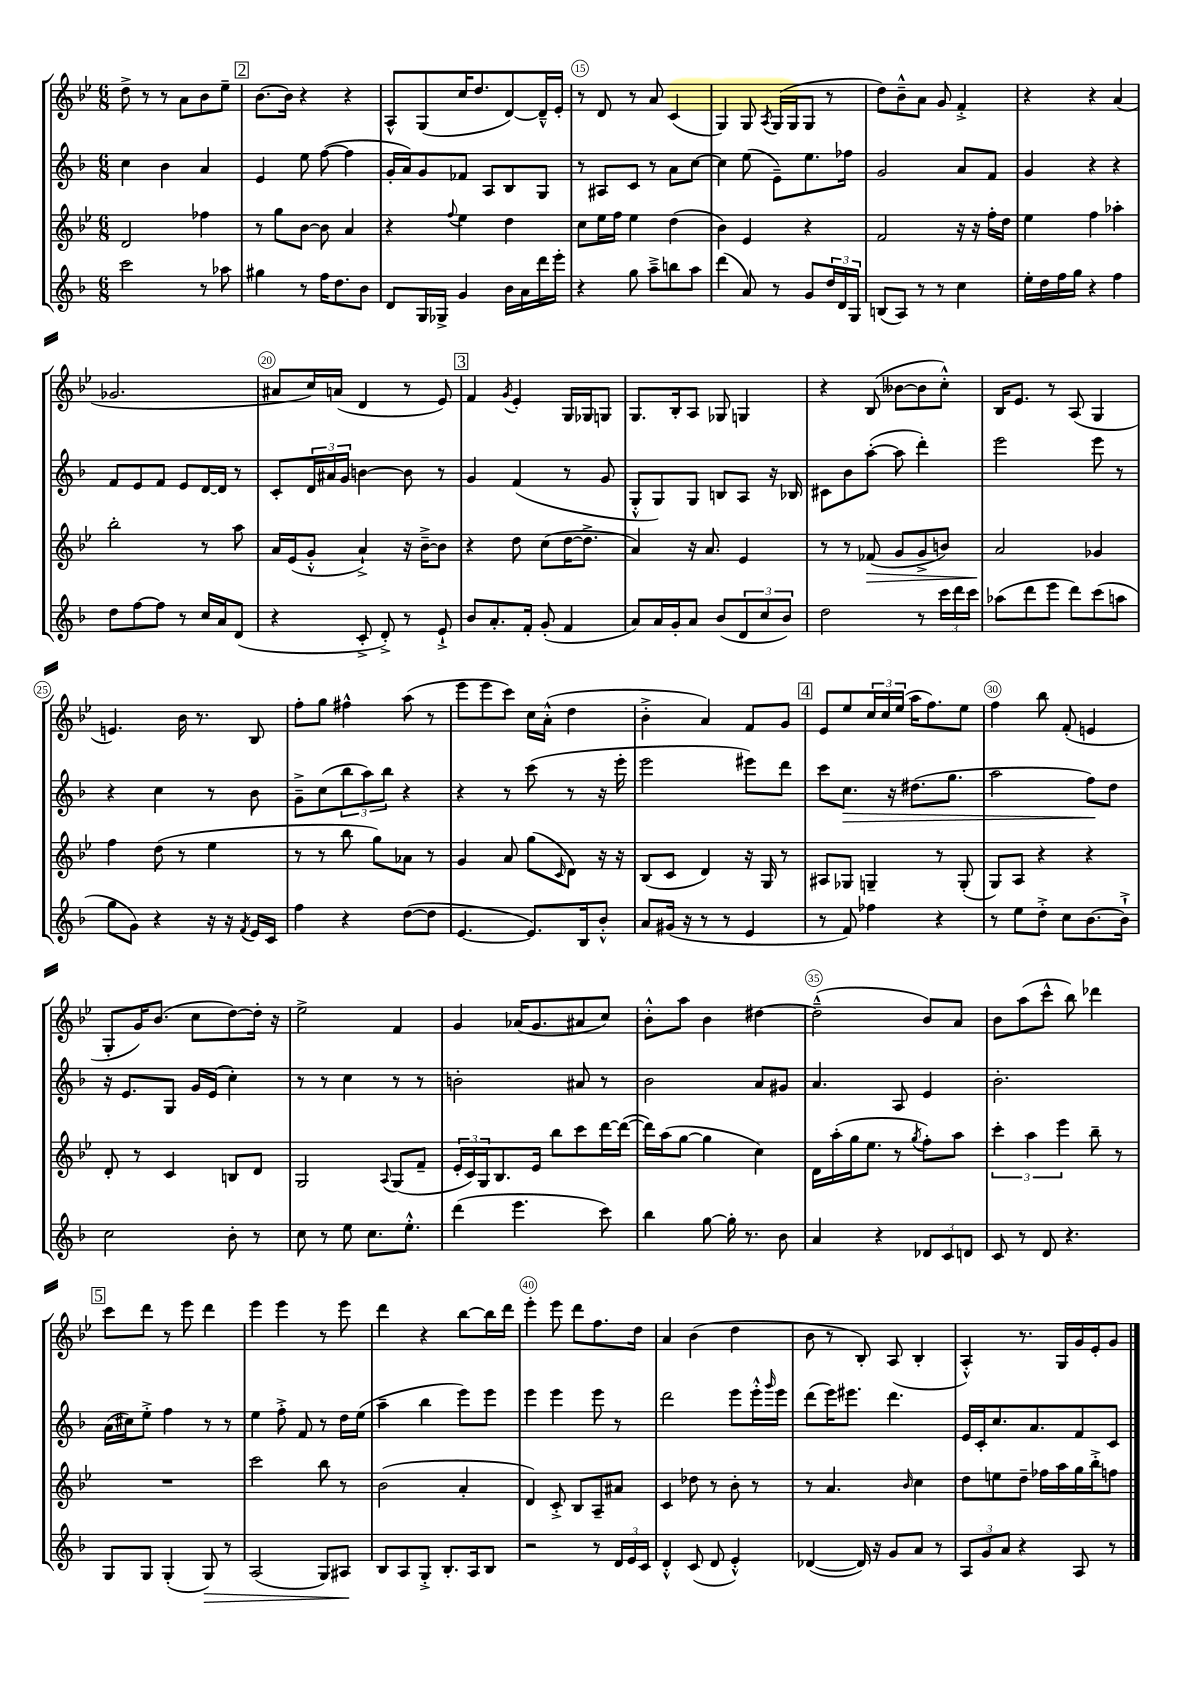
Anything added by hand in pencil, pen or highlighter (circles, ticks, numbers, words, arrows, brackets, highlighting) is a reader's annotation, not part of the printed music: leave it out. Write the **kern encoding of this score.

**kern	**dynam	**kern	**dynam	**kern	**dynam	**kern
*part4	*part4	*part3	*part3	*part2	*part2	*part1
*staff4	*staff4	*staff3	*staff3	*staff2	*staff2	*staff1
*clefG2	*	*clefG2	*	*clefG2	*	*clefG2
*k[b-]	*	*k[b-e-]	*	*k[b-]	*	*k[b-e-]
*M6/8	*	*M6/8	*	*M6/8	*	*M6/8
=12	=12	=12	=12	=12	=12	=12
2ccc\	.	2d/	.	4cc\	.	8dd^\
.	.	.	.	.	.	8r
.	.	.	.	4b-\	.	8r
.	.	.	.	.	.	8a\L
8r	.	4ff-X\	.	4a/	.	8b-\
8aa-X\	.	.	.	.	.	8ee-~\J
!!LO:REH:place=s1:t=2
=13	=13	=13	=13	=13	=13	=13
4gg#X\	.	8r	.	4e/	.	[8.b-\L
.	.	8gg\L	.	.	.	.
.	.	.	.	.	.	16b-\Jk]
8r	.	[8b-\J	.	8ee\	.	4r
16ff\KL	.	8b-\]	.	([8ff\	.	.
8.dd\	.	.	.	.	.	.
.	.	4a/	.	4ff\]	.	4r
8b-\J	.	.	.	.	.	.
=14	=14	=14	=14	=14	=14	=14
8d/L	.	4r	.	16g'/LL	.	8A^^/L
.	.	.	.	16a/J)	.	.
16G/L	.	.	.	8g/	.	(8G/
16G-X^/JJ	.	.	.	.	.	.
.	.	8qqff/	.	.	.	.
4g/	.	4ee-\	.	8f-X/J	.	16cc/K
.	.	.	.	.	.	8.dd/
.	.	.	.	8A/L	.	.
16b-\LL	.	4dd\	.	8B-/	.	[8d/)
16a\	.	.	.	.	.	.
16ddd\	.	.	.	8G/J	.	16d~^^/L]
16eee'\JJ	.	.	.	.	.	16e-'/JJ
=15	=15	=15	=15	=15	=15	=15
4r	.	8cc\L	.	8r	.	8r
.	.	16ee-\L	.	8A#X/L	.	8d/
.	.	16ff\JJ	.	.	.	.
8gg\	.	4ee-\	.	8c/J	.	8r
8aa~^\L	.	.	.	8r	.	8a/
8bbn\	.	(4dd\	.	8a\L	.	(4c/
8aa\J	.	.	.	[8cc\J	.	.
=16	=16	=16	=16	=16	=16	=16
(4ddd\	.	4b-\)	.	4cc\]	.	4G/)
8a/)	.	4e-/	.	(8ee\	.	8G/
.	.	.	.	.	.	8qA/
8r	.	.	.	8e~\L)	.	(16G/LL
.	.	.	.	.	.	16G/J
8g/L	.	4r	.	8.ee\	.	8G/J
24dd/L	.	.	.	.	.	8r
24d/	.	.	.	.	.	.
.	.	.	.	16ff-X\Jk	.	.
24G/JJ	.	.	.	.	.	.
=17	=17	=17	=17	=17	=17	=17
(8Bn/L	.	2f/	.	2g/	.	8dd\L)
8A/J)	.	.	.	.	.	8b-~^^\
8r	.	.	.	.	.	8a\J
8r	.	.	.	.	.	8g/
4cc\	.	16r	.	8a/L	.	4f'^/
.	.	16r	.	.	.	.
.	.	16ff'\LL	.	8f/J	.	.
.	.	16dd\JJ	.	.	.	.
=18	=18	=18	=18	=18	=18	=18
16ee'\LL	.	4ee-\	.	4g/	.	4r
16dd\	.	.	.	.	.	.
16ff\	.	.	.	.	.	.
16gg\JJ	.	.	.	.	.	.
4r	.	4ff\	.	4r	.	4r
4ff\	.	4aa-X'\	.	4r	.	(4a/
!!LO:LB:g=z
=19	=19	=19	=19	=19	=19	=19
8dd\L	.	2bb-'\	.	8f/L	.	2.g-X/
[8ff\	.	.	.	8e/	.	.
8ff\J]	.	.	.	8f/J	.	.
8r	.	.	.	8e/L	.	.
16cc/LL	.	8r	.	[16d/L	.	.
16a/J	.	.	.	16d/JJ]	.	.
(8d/J	.	8aa\	.	8r	.	.
=20	=20	=20	=20	=20	=20	=20
4r	.	16a/LL	.	8c'/L	.	8a#X/L
.	.	(16e-/J	.	.	.	.
.	.	8g'^^/J	.	24d/L	.	16cc/L)
.	.	.	.	24a#X/	.	.
.	.	.	.	.	.	(16an/JJ
.	.	.	.	24g/JJ	.	.
8c'^/	.	4a`^/)	.	[4bn\	.	4d/
8d'^/)	.	.	.	.	.	.
8r	.	16r	.	8b\]	.	8r
.	.	[16b-~^\KL	.	.	.	.
8e`^/	.	8b-\J]	.	8r	.	8e-/)
!!LO:REH:place=s1:t=3
=21	=21	=21	=21	=21	=21	=21
8b-/L	.	4r	.	4g/	.	4f/
8.a'/	.	.	.	.	.	.
.	.	.	.	.	.	8qg/
.	.	8dd\	.	(4f/	.	4e-'/
16f'/Jk	.	.	.	.	.	.
(8g'/	.	(8cc\L	.	.	.	.
4f/	.	[16dd\K	.	8r	.	16G/LL
.	.	8.dd^\J]	.	.	.	16G-X/J
.	.	.	.	8g/	.	8Gn/J
=22	=22	=22	=22	=22	=22	=22
8a/L)	.	4a/)	.	8G'^^/L	.	8.G/L
16a/L	.	.	.	8G/)	.	.
16g'/J	.	.	.	.	.	16B-'/k
8a/J	.	16r	.	8G/J	.	8A/J
.	.	8.a/	.	.	.	.
(8b-/L	.	.	.	8Bn/L	.	8G-X/
12d/	.	4e-/	.	8A/J	.	4Gn/
12cc/	.	.	.	.	.	.
.	.	.	.	16r	.	.
12b-/J)	.	.	.	.	.	.
.	.	.	.	16B-X/	.	.
=23	=23	=23	=23	=23	=23	=23
2dd\	.	8r	.	8c#X\L	.	4r
.	.	8r	.	8b-\	.	.
!	!	!	!LO:HP:b	!	!	!
.	.	(8f-X/	>	([8aa'\J	.	(8B-/
.	.	8g/L	.	8aa\]	.	[8b--X\L
8r	.	8g^/	.	4ddd'\)	.	8b--\]
24ccc\LL	.	8bn/J)	.	.	.	8cc'^^\J)
24ddd\	.	.	.	.	.	.
24ccc\JJ	.	.	.	.	.	.
=24	=24	=24	=24	=24	=24	=24
(8aa-X\L	.	2a/	.	2eee\	.	16B-/KL
.	.	.	.	.	.	8.e-/J
8ddd\	.	.	.	.	.	.
8eee\J	.	.	.	.	.	8r
8ddd\L)	.	.	.	.	.	(8A/
(8ccc\	.	4g-X/	]	8eee\	.	4G/
8aan\J	.	.	.	8r	.	.
!!LO:LB:g=z
=25	=25	=25	=25	=25	=25	=25
8gg\L	.	4ff\	.	4r	.	4.en/)
8g\J)	.	.	.	.	.	.
4r	.	(8dd\	.	4cc\	.	.
.	.	8r	.	.	.	16b-\
.	.	.	.	.	.	8.r
16r	.	4ee-\	.	8r	.	.
16r	.	.	.	.	.	.
8qf/	.	.	.	.	.	.
16e/LL	.	.	.	8b-\	.	8B-/
16c/JJ	.	.	.	.	.	.
=26	=26	=26	=26	=26	=26	=26
4ff\	.	8r	.	8g~^\L	.	8ff'\L
.	.	8r	.	(8cc\	.	8gg\J
4r	.	8bb-\	.	12bb-\	.	4ff#X^^\
.	.	.	.	12aa\)	.	.
.	.	8gg\L)	.	.	.	.
.	.	.	.	12bb-\J	.	.
([8dd\L	.	8a-X\J	.	4r	.	(8aa\
8dd\J]	.	8r	.	.	.	8r
=27	=27	=27	=27	=27	=27	=27
[4.e/	.	4g/	.	4r	.	8eee-\L
.	.	.	.	.	.	8eee-\
.	.	8a/	.	8r	.	8ccc\J)
8.e/L])	.	(8gg\L	.	(8ccc\	.	16cc\LL
.	.	.	.	.	.	(16a'^^\JJ
.	.	16qqc/	.	.	.	.
.	.	8d\J)	.	8r	.	4dd\
16B-/k	.	.	.	.	.	.
8b-'^^/J	.	16r	.	16r	.	.
.	.	16r	.	16eee'\	.	.
=28	=28	=28	=28	=28	=28	=28
8a/L	.	(8B-/L	.	2eee\	.	4b-'^\
(16g#X/Jk	.	8c/J	.	.	.	.
16r	.	.	.	.	.	.
8r	.	4d/)	.	.	.	4a/)
8r	.	.	.	.	.	.
4e/	.	16r	.	8eee#X\L)	.	8f/L
.	.	16G/	.	.	.	.
.	.	8r	.	8ddd\J	.	8g/J
!!LO:REH:place=s1:t=4
=29	=29	=29	=29	=29	=29	=29
8r	.	8A#X/L	.	8ccc\L	.	8e-/L
!	!	!	!	!	!LO:HP:b	!
8f/)	.	8G-X/J	.	8.cc\J	>	8ee-/
4ff-X\	.	4Gn~/	.	.	.	24cc/L
.	.	.	.	.	.	24cc/
.	.	.	.	16r	.	.
.	.	.	.	.	.	(24ee-/JJ
.	.	.	.	(8.dd#X\L	.	16aa\KL
.	.	.	.	.	.	8.ff\)
4r	.	8r	.	.	.	.
.	.	.	.	8.gg\J	.	.
.	.	(8G'/	.	.	.	8ee-\J
=30	=30	=30	=30	=30	=30	=30
8r	.	8G/L)	.	2aa\	.	4ff\
8ee\L	.	8A/J	.	.	.	.
8dd'^\J	.	4r	.	.	.	8bb-\
8cc\L	.	.	.	.	.	(8f'/
[8.b-\	.	4r	.	8ff\L)	.	4en/
.	.	.	.	8dd\J	]	.
16b-`^\Jk]	.	.	.	.	.	.
!!LO:LB:g=z
=31	=31	=31	=31	=31	=31	=31
2cc\	.	8d'/	.	16r	.	8G'/L
.	.	.	.	8.e/L	.	.
.	.	8r	.	.	.	16g/K)
.	.	.	.	.	.	(8.b-/J
.	.	4c/	.	8G/J	.	.
.	.	.	.	16g/LL	.	8cc\L
.	.	.	.	(16e/JJ	.	.
8b-'\	.	8Bn/L	.	4cc'\)	.	[8dd\)
8r	.	8d/J	.	.	.	16dd'\Jk]
.	.	.	.	.	.	16r
=32	=32	=32	=32	=32	=32	=32
8cc\	.	2G/	.	8r	.	2ee-^\
8r	.	.	.	8r	.	.
8ee\	.	.	.	4cc\	.	.
8.cc\L	.	.	.	.	.	.
.	.	8qqA/	.	.	.	.
.	.	(8G/L	.	8r	.	4f/
8.ee'^^\J	.	.	.	.	.	.
.	.	8f~/J	.	8r	.	.
=33	=33	=33	=33	=33	=33	=33
(4ddd\	.	24e-'/LL	.	2bn'\	.	4g/
.	.	24c/)	.	.	.	.
.	.	24G/J	.	.	.	.
.	.	8.B-/	.	.	.	.
4.eee\	.	.	.	.	.	(16a-X/KL
.	.	16e-/Jk	.	.	.	8.g/
.	.	8bb-\L	.	.	.	.
.	.	8ccc\	.	8a#X/	.	8a#X/
8ccc\)	.	[16ddd\L	.	8r	.	8cc/J)
.	.	(16ddd\JJ_	.	.	.	.
=34	=34	=34	=34	=34	=34	=34
4bb-\	.	16ddd\LL])	.	2b-\	.	8b-'^^\L
.	.	(16aa\J	.	.	.	.
.	.	[8gg\J	.	.	.	8aa\J
[8gg\	.	4gg\]	.	.	.	4b-\
16gg'\]	.	.	.	.	.	.
8.r	.	.	.	.	.	.
.	.	4cc\)	.	8a/L	.	[4dd#X\
8b-\	.	.	.	8g#X/J	.	.
=35	=35	=35	=35	=35	=35	=35
4a/	.	16d\LL	.	4.a/	.	(2dd#~^^\]
.	.	(16aa'\	.	.	.	.
.	.	16gg\J	.	.	.	.
.	.	8.ee-\J	.	.	.	.
4r	.	.	.	.	.	.
.	.	8r	.	8A/	.	.
.	.	8qgg/	.	.	.	.
12d-X/L	.	8ff'\L)	.	4e/	.	8b-/L)
12c/	.	.	.	.	.	.
.	.	8aa\J	.	.	.	8a/J
12dn/J	.	.	.	.	.	.
=36	=36	=36	=36	=36	=36	=36
8c/	.	6ccc'\	.	2.b-'\	.	8b-\L
8r	.	.	.	.	.	(8aa\
.	.	6aa\	.	.	.	.
8d/	.	.	.	.	.	8ccc^^\J
.	.	6eee-\	.	.	.	.
4.r	.	.	.	.	.	8bb-\)
.	.	8bb-~\	.	.	.	4ddd-X\
.	.	8r	.	.	.	.
!!LO:LB:g=z
!!LO:REH:place=s1:t=5
=37	=37	=37	=37	=37	=37	=37
8G/L	.	2.r	.	(16a\LL	.	8ccc\L
.	.	.	.	16cc#X\J)	.	.
8G/J	.	.	.	8ee'^\J	.	8ddd\J
(4G'/	.	.	.	4ff\	.	8r
.	.	.	.	.	.	8eee-\
!	!LO:HP:b	!	!	!	!	!
8G/)	>	.	.	8r	.	4ddd\
8r	.	.	.	8r	.	.
=38	=38	=38	=38	=38	=38	=38
(2A/	.	2ccc\	.	4ee\	.	4eee-\
.	.	.	.	8ff'^\	.	4eee-\
.	.	.	.	8f/	.	.
8G/L)	.	8bb-\	.	8r	.	8r
8A#X/J	.	8r	.	16dd\LL	.	8eee-\
.	.	.	.	(16ee\JJ	.	.
.	]	.	.	.	.	.
=39	=39	=39	=39	=39	=39	=39
8B-/L	.	(2b-\	.	4aa~\	.	4ddd\
8A/	.	.	.	.	.	.
8G'^/J	.	.	.	4bb-\	.	4r
8.B-'/L	.	.	.	.	.	.
.	.	4a'/	.	8eee\L)	.	[8bb-\L
16A/k	.	.	.	.	.	.
8B-/J	.	.	.	8eee\J	.	16bb-\L]
.	.	.	.	.	.	16ddd\JJ
=40	=40	=40	=40	=40	=40	=40
2r	.	4d/)	.	4eee\	.	4eee-'\
.	.	8c'^/	.	4eee\	.	8eee-\
.	.	8B-/L	.	.	.	8ddd\L
8r	.	8A~/	.	8eee\	.	8.ff\
24d/LL	.	8a#X/J	.	8r	.	.
24e/	.	.	.	.	.	.
.	.	.	.	.	.	16dd\Jk
24c/JJ	.	.	.	.	.	.
=41	=41	=41	=41	=41	=41	=41
4d'^^/	.	4c/	.	2ddd\	.	4a/
(8c/	.	8dd-X\	.	.	.	(4b-\
8d/	.	8r	.	.	.	.
4e'^^/)	.	8b-'\	.	8eee\L	.	4dd\
.	.	8r	.	16eee'^^\L	.	.
.	.	.	.	16qqggg/	.	.
.	.	.	.	16eee\JJ	.	.
=42	=42	=42	=42	=42	=42	=42
([4d-X/	.	8r	.	(8ddd\L	.	8b-\
.	.	4.a/	.	16eee\K)	.	8r
.	.	.	.	8.eee#X\J	.	.
16d-/])	.	.	.	.	.	8B-'/)
16r	.	.	.	.	.	.
8g/L	.	.	.	4.ddd\	.	(8A/
.	.	16qqb-/	.	.	.	.
8a/J	.	4cc\	.	.	.	4B-'/
8r	.	.	.	.	.	.
=43	=43	=43	=43	=43	=43	=43
12A/L	.	8dd\L	.	16e/LL	.	4A'^^/)
.	.	.	.	16c'/J	.	.
12g/	.	.	.	.	.	.
.	.	8een\	.	8.cc/	.	.
12a/J	.	.	.	.	.	.
4r	.	8dd~\J	.	.	.	8.r
.	.	.	.	8.a/	.	.
.	.	16ff-X\LL	.	.	.	.
.	.	16aa\	.	.	.	16G/LL
8A/	.	16gg\	.	8f/	.	16g/
.	.	16bb-'^\J	.	.	.	16e-'/J
8r	.	8ffn\J	.	8c/J	.	8g/J
==	==	==	==	==	==	==
*-	*-	*-	*-	*-	*-	*-
